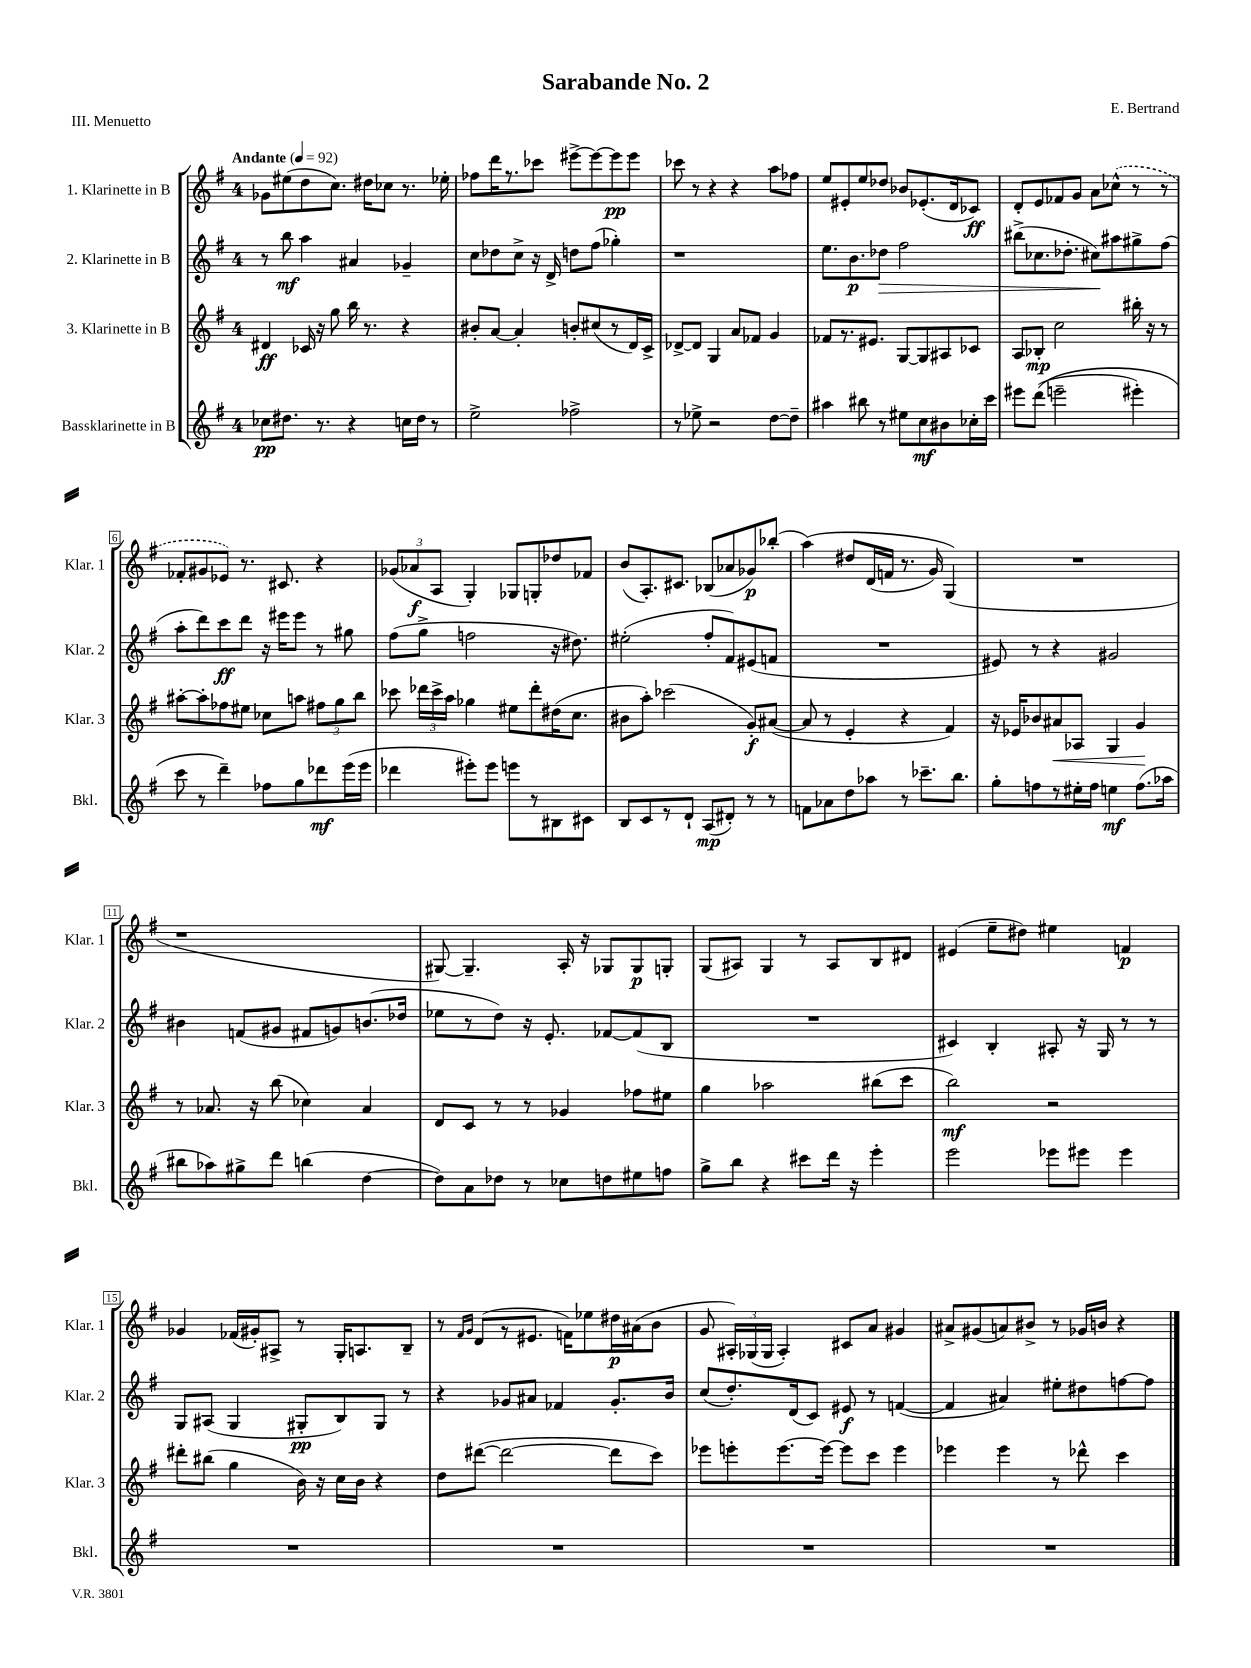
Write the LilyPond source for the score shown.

\header { title = "Sarabande No. 2" composer = "E. Bertrand" piece = "III. Menuetto" }
<<
\new StaffGroup <<
\new Staff = "s0" \with { instrumentName = "1. Klarinette in B" shortInstrumentName = "Klar. 1" } {
    \clef treble \key g \major \once \override Staff.TimeSignature.style = #'single-digit \time 4/4 \tempo "Andante" 4 = 92
    \autoBeamOff ges'8[ eis''8( d''8 c''8.]) dis''16[ ces''8] r8. ees''16-. |
    fes''8[ d'''16 r8. ces'''8] eis'''8[~-> eis'''8~ eis'''8\pp eis'''8] |
    ces'''8 r8 r4 r4 a''8[ fes''8] |
    e''8[ eis'8-. e''8 des''8] bes'8[ ees'8.-.( d'16 ces'8]\ff) |
    d'8[-. e'8 fes'8 g'8] a'8[ \once \slurDashed ces''8]-^( r8 r8 |
    fes'8[-. gis'8 ees'8]) r8. cis'8. r4 |
    \tuplet 3/2 { ges'8[( aes'8\f a8] } g4-.) ges8[ g8-. des''8 fes'8] |
    b'8[( a8.-.) cis'8.] bes8[( aes'8 ges'8\p) bes''8]-.( |
    a''4)\( dis''8[ d'16( f'16] r8. g'16) g4(\) |
    R1 |
    r1 |
    gis8~) gis4.-- a16-. r16 ges8[ ges8\p g8]-. |
    g8[( ais8]) g4 r8 ais8[ b8 dis'8] |
    eis'4( e''8[-- dis''8]) eis''4 f'4\p |
    ges'4 fes'16[( gis'16-.) ais8]-> r8 g16[-. a8. b8]-- |
    r8 \grace { fis'16[ g'16] } d'8[( r8 eis'8.] f'16[) ees''8 dis''16\p ais'16( b'8] |
    g'8 \tuplet 3/2 { ais16[-.) ges16( ges16] } ais4-.) cis'8[ a'8] gis'4 |
    ais'8[-> gis'8( a'8) bis'8]-> r8 ges'16[ b'16] r4 \bar "|." |
}
\new Staff = "s1" \with { instrumentName = "2. Klarinette in B" shortInstrumentName = "Klar. 2" } {
    \clef treble \key g \major \once \override Staff.TimeSignature.style = #'single-digit \time 4/4
    \autoBeamOff r8 b''8\mf a''4 ais'4 ges'4-- |
    c''8[ des''8 c''8]-> r16 d'16-> d''8[ fis''8]( ges''4-.) |
    r1 |
    e''8.[ b'8.\p des''8]\> fis''2 |
    bis''8[->( ces''8. des''8.]-. cis''8[\!) ais''8 gis''8-> fis''8]( |
    a''8[-. d'''8) c'''8\ff d'''8] r16 eis'''16[ eis'''8] r8 gis''8 |
    fis''8[( g''8]-> f''2 r16 dis''8.) |
    eis''2-.( fis''8[-. fis'8) eis'8( f'8] |
    R1 |
    eis'8) r8 r4 gis'2 |
    bis'4 f'8[( gis'8] fis'8[ g'8) b'8.( des''16] |
    ees''8[ r8 d''8]) r16 e'8.-. fes'8[~ fes'8( b8] |
    R1 |
    cis'4) b4-. ais8-. r16 g16 r8 r8 |
    g8[ ais8]( g4 gis8[-.\pp b8) gis8] r8 |
    r4 ges'8[ ais'8] fes'4 ges'8.[-. b'16] |
    c''8[( d''8.-.) d'16( c'8]) eis'8\f r8 f'4~( |
    f'4 ais'4) eis''8[-. dis''8 f''8~ f''8] \bar "|." |
}
\new Staff = "s2" \with { instrumentName = "3. Klarinette in B" shortInstrumentName = "Klar. 3" } {
    \clef treble \key g \major \once \override Staff.TimeSignature.style = #'single-digit \time 4/4
    \autoBeamOff dis'4\ff ces'16 r16 g''8 b''16 r8. r4 |
    bis'8[-. a'8]~ a'4-. b'8[-. cis''8( r8 d'16) c'16]-> |
    des'8[~-> des'8] g4 a'8[ fes'8] g'4 |
    fes'8[ r8. eis'8.] g8[~ g8 ais8 ces'8] |
    a8[ bes8]-.\mp c''2 bis''16-. r16 r8 |
    ais''8[~-. ais''8-. fes''8 eis''8] ces''8[ a''8] \tuplet 3/2 { fis''8[ g''8 b''8] } |
    ces'''8 \tuplet 3/2 { des'''16[ ces'''16-> a''16] } ges''4 eis''8[ des'''8-. dis''16( c''8.] |
    bis'8[ a''8]-.) ces'''2( g'8[-.\f) ais'8]~( |
    ais'8 r8 e'4-. r4 fis'4) |
    r16 ees'16[ bes'8 ais'8\< aes8] g4 g'4\! |
    r8 aes'8. r16 b''8( ces''4) aes'4 |
    d'8[ c'8] r8 r8 ges'4 fes''8[ eis''8] |
    g''4 aes''2 bis''8[( c'''8] |
    b''2\mf) r2 |
    dis'''8[-. bis''8]( g''4 b'16) r16 c''16[ b'16] r4 |
    d''8[ dis'''8]~( dis'''2~ dis'''8[ c'''8]) |
    ees'''8[ e'''8-. e'''8.~ e'''16]~ e'''8[ c'''8] e'''4 |
    ees'''4 ees'''4 r8 des'''8-^ c'''4 \bar "|." |
}
\new Staff = "s3" \with { instrumentName = "Bassklarinette in B" shortInstrumentName = "Bkl." } {
    \clef treble \key g \major \once \override Staff.TimeSignature.style = #'single-digit \time 4/4
    \autoBeamOff ces''8[\pp dis''8.] r8. r4 c''16[ dis''16] r8 |
    e''2-> fes''2-> |
    r8 ees''8-> r2 d''8[~ d''8]-- |
    ais''4 bis''8 r8 eis''8[ c''8\mf bis'8 ces''16-. c'''16] |
    eis'''8[ d'''8](\( e'''2-- eis'''4-.) |
    c'''8 r8 d'''4--\) fes''8[ g''8 des'''8\mf e'''16( e'''16] |
    des'''4 eis'''8[-.) eis'''8] e'''8[ r8 bis8 cis'8] |
    b8[ c'8 r8 d'8]-! a8[\mp( dis'8]-.) r8 r8 |
    f'8[ aes'8 d''8 aes''8] r8 ces'''8.[-- b''8.] |
    g''8[-. f''8 r8 eis''16-. f''16] e''4\mf f''8.[( aes''16] |
    bis''8[ aes''8) gis''8-> d'''8] b''4( d''4~ |
    d''8[) a'8 des''8] r8 ces''8[ d''8 eis''8 f''8] |
    g''8[-> b''8] r4 cis'''8[ d'''16] r16 e'''4-. |
    e'''2 ees'''8[ eis'''8] eis'''4 |
    R1 |
    R1 |
    R1 |
    R1 \bar "|." |
}
>>
>>
\layout { \context { \Score \override BarNumber.stencil = #(make-stencil-boxer 0.1 0.3 ly:text-interface::print) } }
